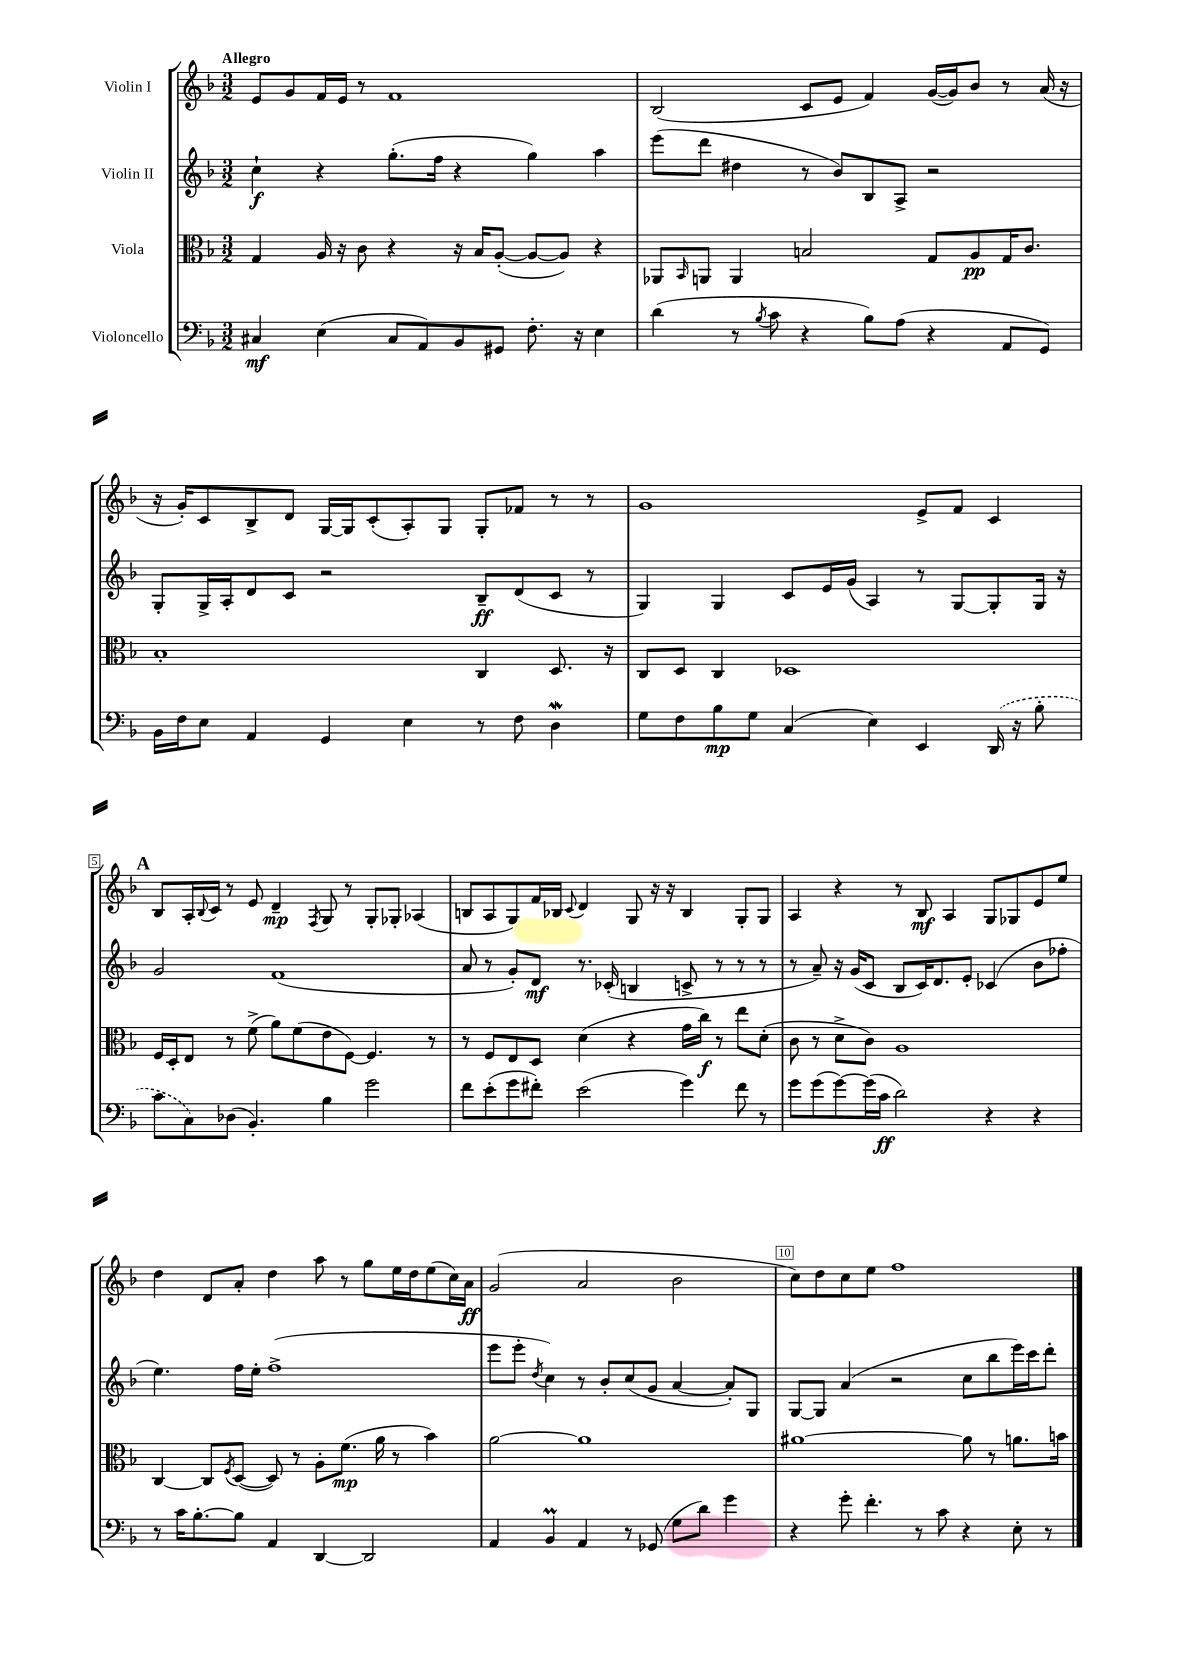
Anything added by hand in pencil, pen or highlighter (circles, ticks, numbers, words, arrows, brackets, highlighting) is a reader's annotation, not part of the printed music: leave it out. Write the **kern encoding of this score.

**kern	**kern	**kern	**kern
*staff4	*staff3	*staff2	*staff1
*clefF4	*clefC3	*clefG2	*clefG2
*k[b-]	*k[b-]	*k[b-]	*k[b-]
*M3/2	*M3/2	*M3/2	*M3/2
4C#	4G	4cc`	8e
.	.	.	8g
(4E	16A	4r	16f
.	16r	.	16e
.	8c	.	8r
8C#	4r	(8.gg'	1f
8AA)	.	.	.
.	.	16ff	.
8BB-	16r	4r	.
.	16B-	.	.
8GG#	([8A'	.	.
8.F'	8A_	4gg)	.
.	8A])	.	.
16r	.	.	.
4E	4r	4aa	.
=	=	=	=
(4d	8AA-	(8eee	(2B-
.	16qqBB-	.	.
.	8AA	8ddd	.
8r	4AA	4dd#	.
8qB-	.	.	.
8c	.	.	.
4r	2B	8r	8c
.	.	8b-)	8e
8B-)	.	8B-	4f)
(8A	.	8A^	.
4r	8G	2r	([16g
.	.	.	16g])
.	8A	.	8b-
8AA	16G	.	8r
.	8.c	.	.
8GG)	.	.	(16a
.	.	.	16r
=	=	=	=
16BB-	1B-'	8G'	16r
16F	.	.	16g')
8E	.	16G^	8c
.	.	16A'	.
4AA	.	8d	8B-^
.	.	8c	8d
4GG	.	2r	[16G
.	.	.	16G]
.	.	.	(8c'
4E	.	.	8A')
.	.	.	8G
8r	4C	8B-~	8G'
8F	.	(8d	8f-
4D	8.D	8c	8r
.	.	8r	8r
.	16r	.	.
=	=	=	=
8G	8C	4G)	1g
8F	8D	.	.
8B-	4C	4G	.
8G	.	.	.
(4C	1D-	8c	.
.	.	16e	.
.	.	(16g	.
4E)	.	4A)	.
4EE	.	8r	8e^
.	.	[8G	8f
(16DD	.	8G']	4c
16r	.	.	.
8B-'	.	16G	.
.	.	16r	.
=	=	=	=
8c	16F	2g	8B-
.	16D'	.	.
8C)	8E	.	16A'
.	.	.	8qqB-
.	.	.	16c
(8D-	8r	.	8r
4.BB-')	(8f^	.	8e
.	8a)	(1f	4d~
.	(8f	.	.
.	.	.	8qF
4B-	8e	.	8G
.	[8F)	.	8r
2g	4.F]	.	8G'
.	.	.	8G-'
.	.	.	(4A-
.	8r	.	.
=	=	=	=
8f	8r	8a	8B
(8e'	8F	8r	8A
8g	8E	8g')	8G)
8f#')	8D	8d	16f
.	.	.	16B-
.	.	.	8qqc
(2e	(4d	8.r	4d
.	.	(16c-'	.
.	4r	4B	8G
.	.	.	16r
.	.	.	16r
4g)	16g	8c^	4B-
.	16cc)	.	.
.	8r	8r	.
8f#	8ee	8r	8G'
8r	(8d'	8r	8G
=	=	=	=
8g	8c	8r	4A
(8g	8r	8a~)	.
[8g)	8d^	16r	4r
.	.	(16g	.
(16g]	8c)	8c	.
16c	.	.	.
2d)	1A	8B-	8r
.	.	16c)	8B-
.	.	8.d	.
.	.	.	4A
.	.	8e'	.
4r	.	(4c-	8G
.	.	.	8G-
4r	.	8b-	8e
.	.	8ff-'	8ee
=	=	=	=
8r	[4C	4.ee)	4dd
16c	.	.	.
[8.B-'	.	.	.
.	8C]	.	8d
.	8qF	.	.
8B-]	([8D	16ff	8a'
.	.	16ee'	.
4AA	8D])	(1ff^	4dd
.	8r	.	.
[4DD	8A'	.	8aa
.	(8.f	.	8r
2DD]	.	.	8gg
.	16a	.	.
.	8r	.	16ee
.	.	.	16dd
.	4b-)	.	(8ee
.	.	.	16cc)
.	.	.	16a
=	=	=	=
4AA	[2a	8eee	(2g
.	.	8eee'	.
.	.	8qdd	.
4BB-	.	4cc)	.
4AA	1a]	8r	2a
.	.	8b-'	.
8r	.	(8cc	.
(8GG-	.	8g	.
8G	.	[4a	2b-
8d)	.	.	.
4g	.	8a'])	.
.	.	8G	.
=	=	=	=
4r	[1a#	[8G	8cc)
.	.	8G]	8dd
8g'	.	(4a	8cc
4.f'	.	.	8ee
.	.	2r	1ff
8r	.	.	.
8c	.	.	.
4r	8a#]	8cc	.
.	8r	8bb-	.
8E'	8.a	16eee)	.
.	.	16ccc	.
8r	.	8ddd'	.
.	16b	.	.
==	==	==	==
*-	*-	*-	*-
